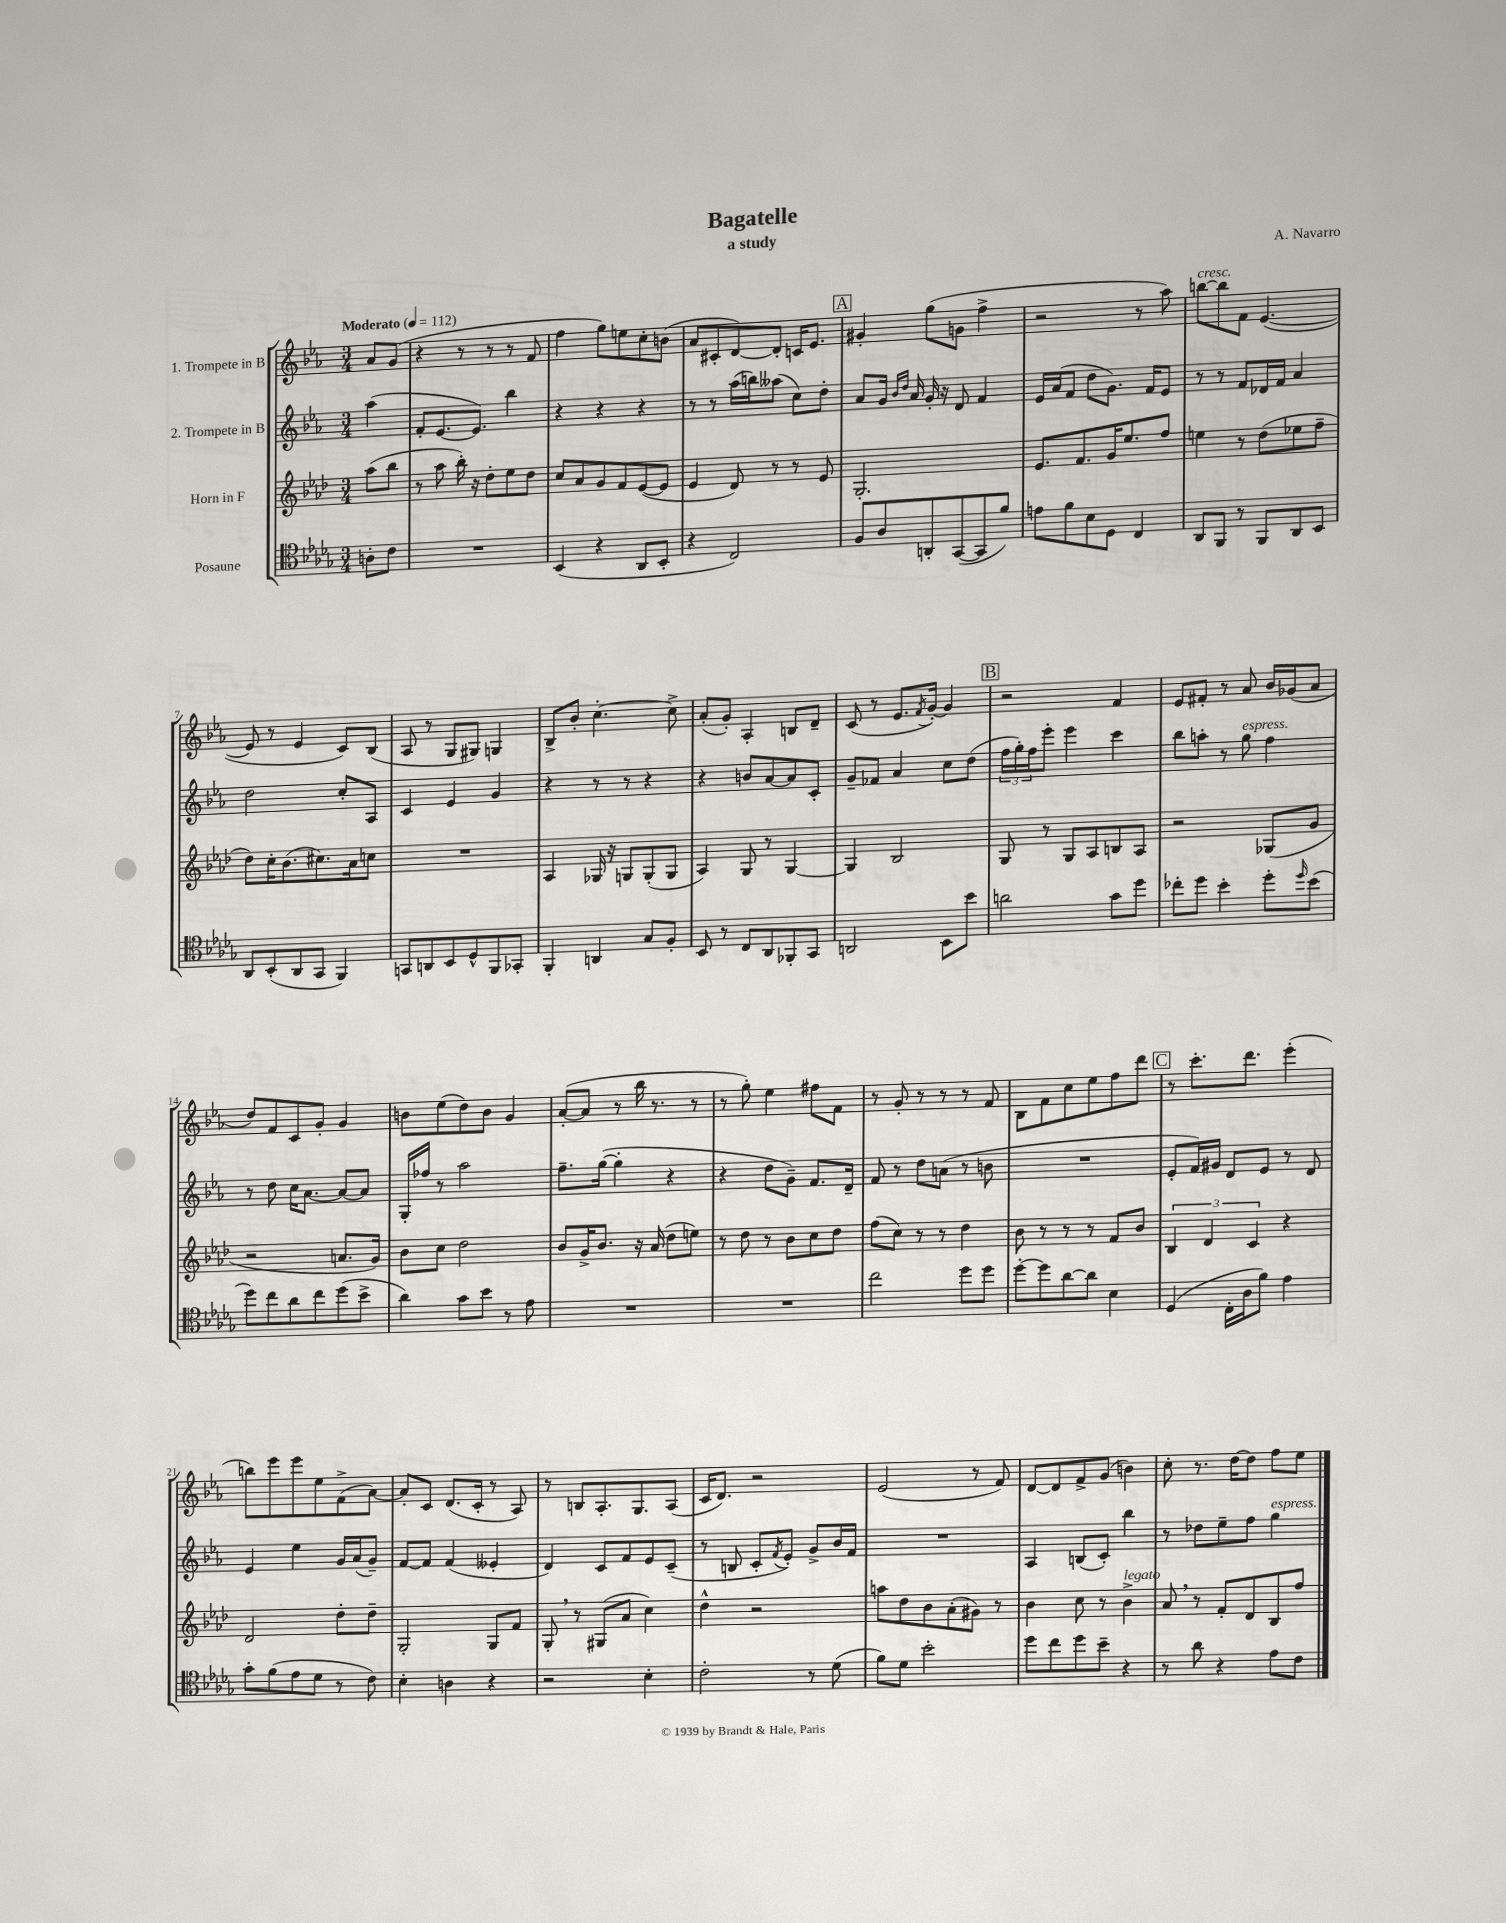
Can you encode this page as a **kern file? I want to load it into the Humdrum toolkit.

**kern	**kern	**kern	**kern
*part4	*part3	*part2	*part1
*staff4	*staff3	*staff2	*staff1
*I"Posaune	*I"Horn in F	*I"2. Trompete in B	*I"1. Trompete in B
*clefC4	*clefG2	*clefG2	*clefG2
*k[b-e-a-d-g-]	*k[b-e-a-d-]	*k[b-e-a-]	*k[b-e-a-]
*M3/4	*M3/4	*M3/4	*M3/4
*MM112	*MM112	*MM112	*MM112
=	=	=	=
!	!	!	!LO:TX:a:B:t=Moderato
8An'\L	(8aa-\L	(4aa-\	8a-/L
8c\J	8bb-\J	.	(8g/J
=1	=1	=1	=1
2.r	8r	8f'/L	4r
.	8aa-\	[8.e-/	.
.	16bb-'\)	.	8r
.	16r	8.e-/J])	.
.	8dd-'\L	.	8r
.	8ee-\	4bb-\	8r
.	8dd-\J	.	8f/
=2	=2	=2	=2
(4BB-/	8cc/L	4r	4ff\
.	8a-/	.	.
4r	8g/	4r	8gg\L)
.	8f/	.	8een\
8AA-/L	([8e-/	4r	8cc'\
8BB-'/J	8e-/J]	.	(8bn\J
=3	=3	=3	=3
4r	4e-/	8r	8a-/L
.	.	8r	8c#X'/
2C/)	8d-/)	(16aa-\LL	[8d/)
.	.	16bbn\J)	.
.	8r	(8aa--X\J	8d'/J]
.	8r	8cc\L)	16cn/KL
.	.	.	8.e-/J
.	8e-/	8dd'\J	.
!!LO:REH:place=s1:t=A
=4	=4	=4	=4
8F/L	2.G'/	8a-/L	4g#X'/
8A-/	.	16g/Jk	.
.	.	16qqb-/LL	.
.	.	16qqdd/JJ	.
.	.	16a-/	.
8AAn'/	.	16g'/	(8gg\L
.	.	16r	.
([8GG-/	.	8d/	8gn\J
8GG-/]	.	4f/	4ff^\
8f/J)	.	.	.
=5	=5	=5	=5
8en\L	8.e-/L	16e-/LL	2r
.	.	(16a-/J	.
8f\	.	8f/J	.
.	8.f/	.	.
8B-\	.	8dd\L	.
8D-\J	16g/K	8.g\J)	.
.	8.ee-/	.	.
4C/	.	.	8r
.	.	16f/KL	.
.	8ff/J	8e-/J	8aa-\)
=6	=6	=6	=6
!	!	!	!LO:TX:a:i:t=cresc.
8AA-/L	4een\	8r	[8bbn\L
8FF/J	.	8r	8bb\]
8r	8r	8f/L	8f\J
8FF/L	(8dd-\L	16d-X/L	([4.e-/
.	.	16f/JJ	.
8AA-/	8ee-X\	4a-/	.
8BB-/J	8ff~\J	.	.
!!LO:LB:g=z
=7	=7	=7	=7
8AA-/L	8dd-\L)	2dd\	8e-/]
(8BB-'/	16cc'\K	.	8r
.	(8.b-\	.	.
8AA-/	.	.	4e-/
8GG-/J	8.cc#X\)	.	.
4FF/)	.	8cc'/L	8c/L)
.	16a-\k	.	.
.	8ccn\J	8A-/J	(8B-/J
=8	=8	=8	=8
8GGn/L	2.r	4c/	8A-/
8AAn/	.	.	8r
8BB-/	.	4e-/	8G/L
8D-^^/	.	.	8G#X/J)
8FF/	.	4g/	4Gn/
8GG-X'/J	.	.	.
=9	=9	=9	=9
4FF'/	4A-/	4r	8B-^/L
.	.	.	8b-'/J
4AAn/	16G-X/	8r	[4.cc'\
.	16r	.	.
.	8Gn/L	8r	.
8G-/L	(8G'/	4r	.
8F'/J	8G/J	.	8cc^\]
=10	=10	=10	=10
8BB-/	4A-/)	4r	(8a-'/L
8r	.	.	8g'/J)
8C/L	8G/	8bn/L	4A-'/
8AA-/	8r	[8a-/	.
8FF-X'/	[4G/	8a-/]	8Bn/L
8GG-/J	.	8c'/J	8d~/J
=11	=11	=11	=11
2AAn/	4G/]	8g~/L	(8c/
.	.	8f-X/J	8r
.	2B-/	4a-/	8.e-/L
.	.	.	8qf/
.	.	.	[16g'/Jk)
8BB-\L	.	8cc\L	4g/]
8b-\J	.	(8dd\J	.
!!LO:REH:place=s1:t=B
=12	=12	=12	=12
2an\	8G/	24ff\LL	2r
.	.	24gg'\)	.
.	.	24ff\J	.
.	8r	8eee-'\J	.
.	8G/L	4eee-\	.
.	8A-/	.	.
8g-\L	8Bn/	4ccc\	4f/
8dd-\J	8A-/J	.	.
=13	=13	=13	=13
8cc-X'\L	2r	8bb-\L	8e-/L
8dd-\J	.	8aan'\J	8f#X'/J
4b-'\	.	8r	8r
!	!	!LO:TX:a:i:t=espress.	!
.	.	8gg\	8a-/
8dd-'\L	(8G-X/L	4ff\	16b-/LL
.	.	.	(16g-X/J
16qqdd-/	.	.	.
(8b-\J	8g/J	.	8a-/J
!!LO:LB:g=z
=14	=14	=14	=14
8dd-\L)	2r	8r	8dd/L)
8cc\	.	8dd\	8f/
8a-\	.	16cc\KL	8c/
.	.	[8.a-\J	.
8cc\	.	.	8g'/J
(8dd-\	8.an/L	8a-/L_	4g/
8b-^\J	.	8a-/J]	.
.	16g/Jk)	.	.
=15	=15	=15	=15
4a-\)	8b-\L	16G'/LL	8bn\L
.	.	16ff-X/JJ	.
.	8cc\J	8r	(8ee-\
8g-\L	2dd-\	2aa-\	8dd\)
8b-\J	.	.	8b\J
8r	.	.	4g/
8e-\	.	.	.
=16	=16	=16	=16
2.r	8b-/L	8.ff~\L	([8a-'/L
.	16g^/K	.	8a-/J]
.	8.b-/J	([16gg\Jk	.
.	.	4gg'\]	8r
.	16r	.	16bb-\
.	(16a-/	.	8.r
.	8dd-\L	4r	.
.	8een\J)	.	8r
=17	=17	=17	=17
2.r	8r	4r	8r
.	8dd-\	.	8gg'\)
.	8r	8dd\L	4ee-\
.	8b-\L	8g~\J)	.
.	8cc\	8.f/L	8ff#X\L
.	8dd-\J	.	8f\J
.	.	16d~/Jk	.
=18	=18	=18	=18
2cc\	(8ff\L	8f/	8r
.	8cc\J)	8r	8g'/
.	8r	8dd\L	8r
.	8r	(8an\J	8r
8dd-\L	4dd-\	8r	8r
8dd-\J	.	8bn\	8f/
=19	=19	=19	=19
[8dd-'\L	8b-\	2.r	8B-\L
8dd-\]	8r	.	8f\
[8a-\	8r	.	8cc\
8a-\J]	8r	.	8ee-\
4B-\	8f/L	.	8ff\
.	8b-/J	.	8ddd\J
!!LO:REH:place=s1:t=C
=20	=20	=20	=20
(4D-/	6B-/	8e-'/L	8r
.	.	16f/L)	8.ccc'\L
.	6d-/	.	.
.	.	16g#X/JJ	.
16C'\LL	.	8d/L	.
16A-\J	.	.	8.ddd\J
.	6c/	.	.
8f\J)	.	8e-/J	.
4e-\	4r	8r	(4eee-'\
.	.	8d/	.
!!LO:LB:g=z
=21	=21	=21	=21
8g-'\L	2d-/	4e-/	8bbn\L)
(8f\	.	.	8eee-\
8e-\	.	4ee-\	8eee-\
8d-\J	.	.	8ee-\
8r	8dd-'\L	16g/LL	(8f^\
.	.	(16a-/J	.
8c\)	8dd-~\J	8g~/J)	[8a-\J)
=22	=22	=22	=22
4B-'\	2G'/	[8f/L	8a-'/L]
.	.	8f/J]	8c/J
4An\	.	(4f/	(8.d/L
.	.	.	16c'/Jk
4r	8G/L	4e--X'/	8r
.	8f/J	.	8A-/)
=23	=23	=23	=23
2r	8G',/	4d/)	8r
.	8r	.	8Bn/L
.	(8G#X/L	8c/L	8.A-'/
.	8a-/J	8f/	.
.	.	.	8.G/
4B-'\	4cc\)	8e-/	.
.	.	(8c~/J	(8A-/J
=24	=24	=24	=24
2c'\	4dd-^^\	8r	16c/KL
.	.	.	8.d/J)
.	.	8Bn/	.
.	2r	8c'/L	2r
.	.	8qf/	.
.	.	8e-'/J)	.
8r	.	8g^/L	.
(8d-\	.	16b-/L	.
.	.	16f/JJ	.
=25	=25	=25	=25
8f\L)	8aan\L	2.r	(2e-/
8d-\J	8dd-\	.	.
2b-'\	8b-\	.	.
.	(8a-'\	.	.
.	8g#X\J)	.	8r
.	8r	.	8f/)
=26	=26	=26	=26
8dd-\L	4b-\	4A-/	[8d/L
8cc\	.	.	8d/]
8dd-\	8cc\	(8Bn/L	8f^/
8b-~\J	8r	8c'/J)	(8g/J
!	!LO:TX:a:i:t=legato	!	!
4r	4b-^\	4bb-\	4bn\)
=27	=27	=27	=27
8r	8a-,/	8r	8cc'\
8a-\	8r	8dd-X\L	8.r
4r	8f'/L	8ee-~\	.
.	.	.	[16dd\KL
.	8d-/	8ff\J	8dd\J]
!	!	!LO:TX:a:i:t=espress.	!
8e-\L	8B-/	4gg\	8ff\L
8c\J	8ff/J	.	8ee-\J
==	==	==	==
*-	*-	*-	*-
